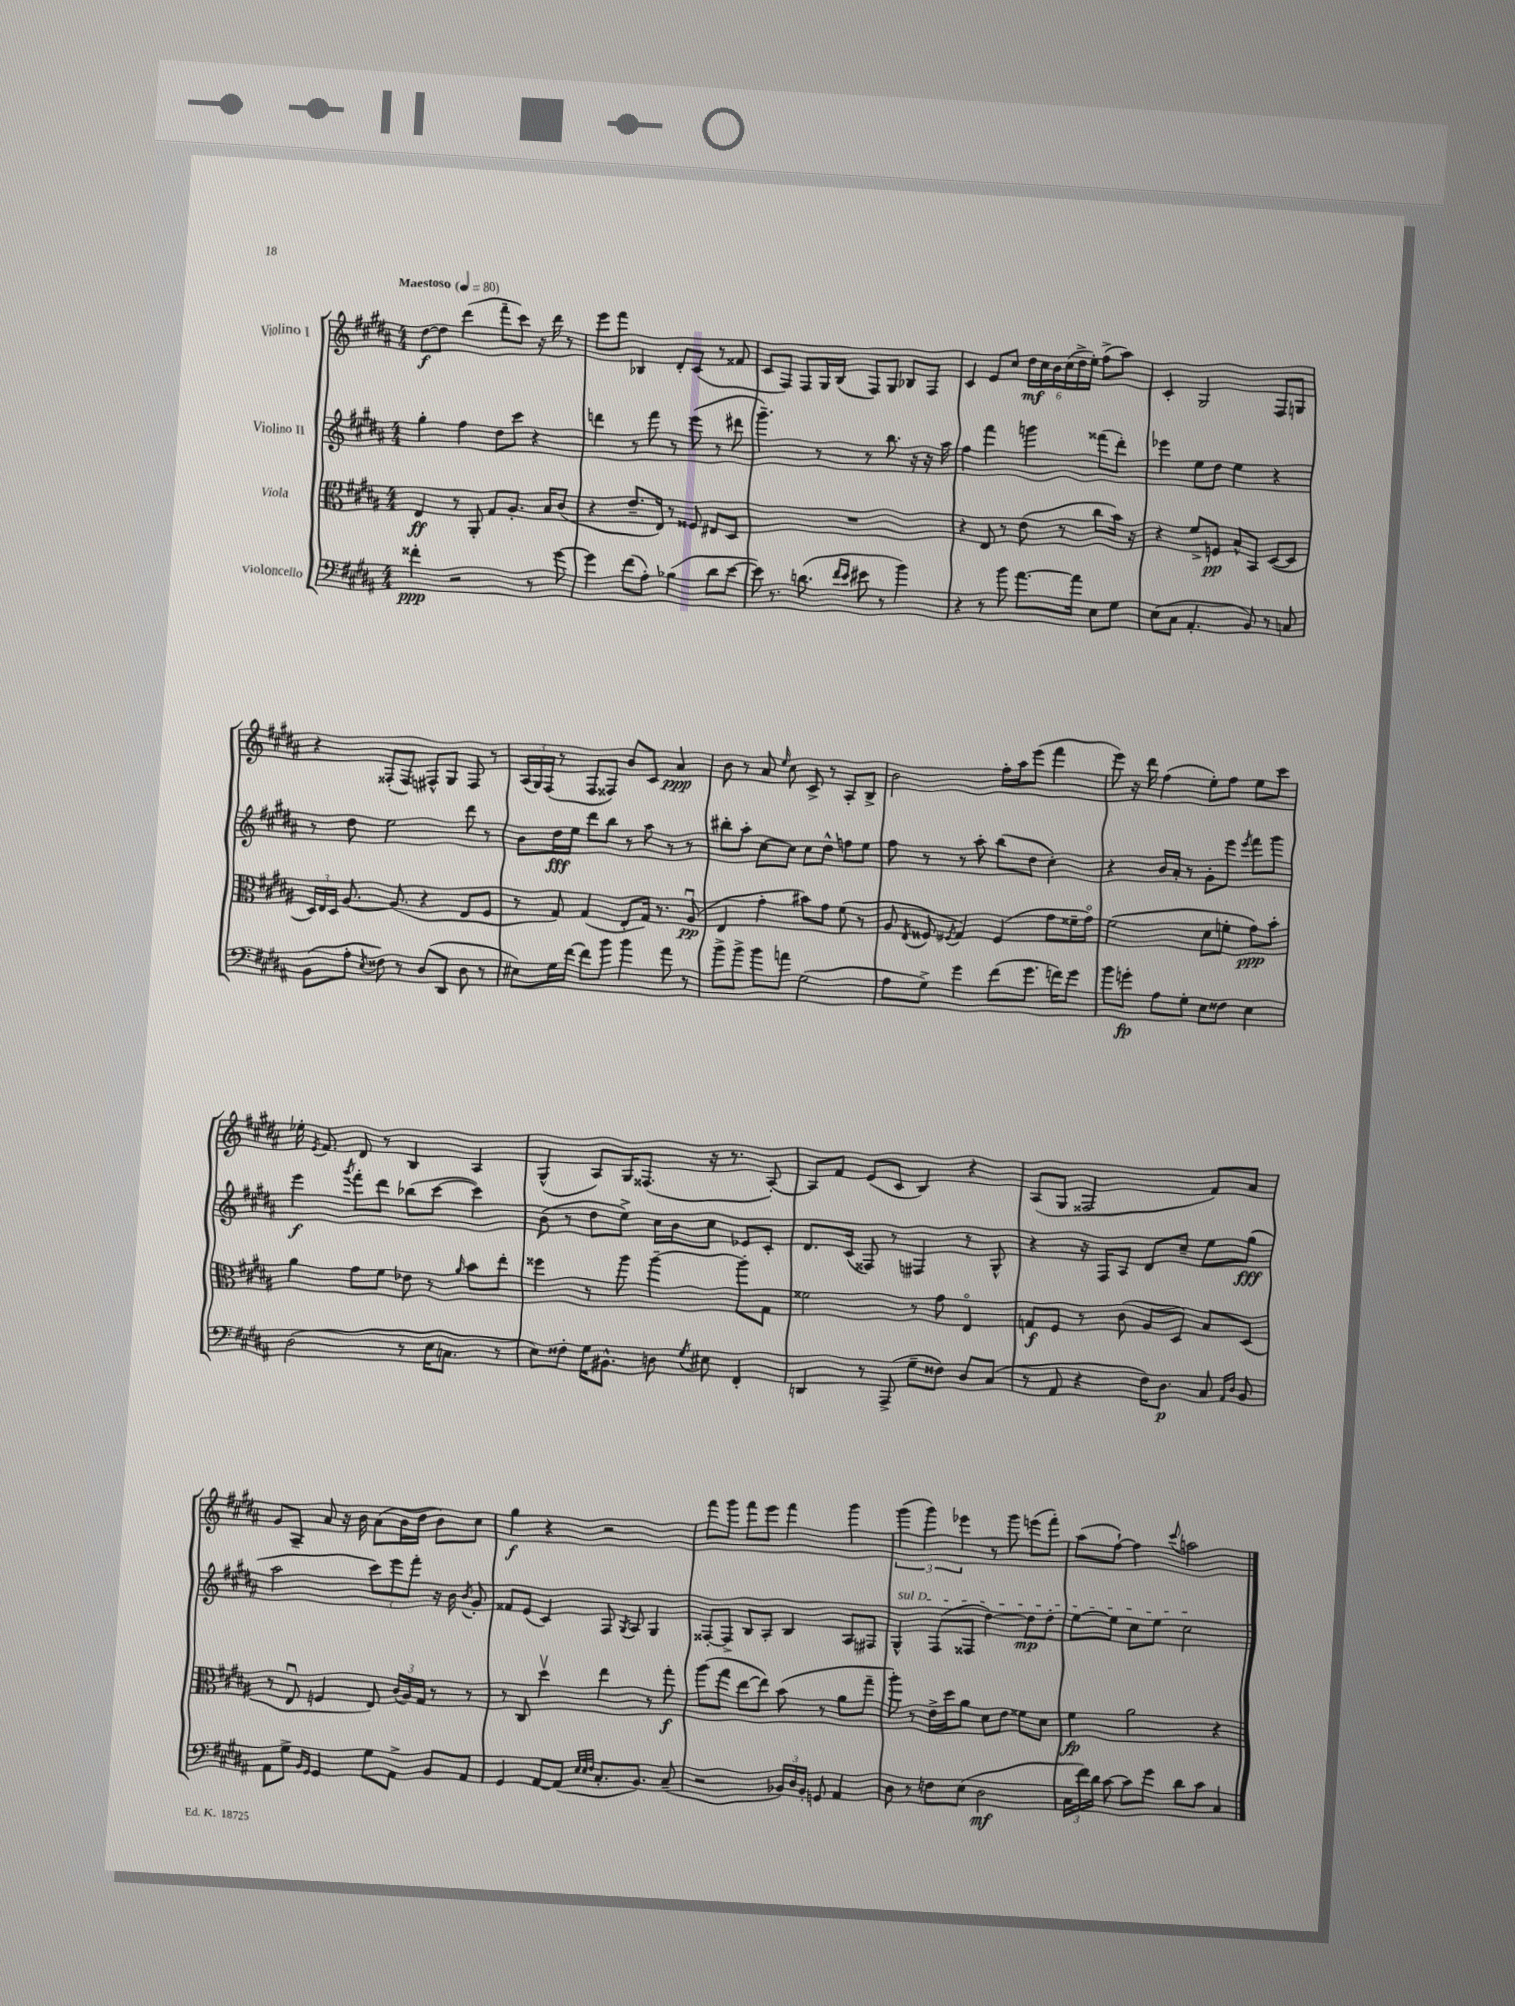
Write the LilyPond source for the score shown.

<<
\new StaffGroup <<
\new Staff = "s0" \with { instrumentName = "Violino I" } {
    \clef treble \key b \major \numericTimeSignature \time 4/4 \tempo "Maestoso" 4 = 80
    \autoBeamOff dis''8[~\f dis''8] dis'''4( fis'''8[-- cis'''8]) r16 dis'''16 r8 |
    e'''8[ fis'''8] bes4 dis'8[-. cis'8]( r8 fisis'8 |
    cis'8[ fis8]) fis8[ gis16 b16]( fis8[) gis8] bes8[ fis8] |
    cis'4 e'8[ cis''8] \tuplet 6/4 { dis''16[\mf cis''16 b'16 cis''16( dis''16-> e''16]-.) } fis''8[->( ais''8]) |
    cis'4-. gis2 fis8[ g8] |
    r4 fisis8[-.( fisis8]) fis8[-^ gis8] fis8 r8 |
    \tuplet 3/2 { ais16[( gis16) fis16]( } r8 fis8[ fisis8]) b'8[ cis'8] ais'4\ppp |
    b'8 r8 ais'8 \grace { e''16 } cis''8 cis'8-> r8 ais8[-. b8]-> |
    b'2 fis''16[-. ais''16 e'''8]( fis'''4 |
    e'''8) r16 dis'''16 fis''4( e''8[-.) fis''8] e''8[ cis'''8] |
    ees''16-. \acciaccatura { e'8 } fis'8. dis'8 r8 b4 ais4 |
    gis4-^( ais8[) gis16 fisis8.]( r16 r8. ais8~-.) |
    ais8[ fis'8] e'8[( cis'8] b4) r4 |
    ais8[( gis8] fisis2 fis'8[) ais'8] |
    gis'8[ ais8]-- ais'8 r16 b'16 ais'8[( b'16 dis''16] b'8[) cis''8] |
    gis''4\f r4 r2 |
    fis'''8[ gis'''8] fis'''8[ e'''8] fis'''4 gis'''4 |
    \tuplet 3/2 { gis'''4( gis'''4) ees'''4 } r8 gis'''8 e'''8[( fis'''8]-.) |
    ais''8[( fis''8]~-!) fis''4 \appoggiatura { cis'''8 } a''2 \bar "|." |
}
\new Staff = "s1" \with { instrumentName = "Violino II" } {
    \clef treble \key b \major \numericTimeSignature \time 4/4
    \autoBeamOff gis''4-. fis''4 dis''8[ cis'''8] r4 |
    d'''4 r8 fis'''8 r8 e'''8( r8 dis'''8 |
    gis'''4.--) r8 r8 b''8. r16 r16 ais''16 |
    fis''4 fis'''4 g'''4 fisis'''8[( dis'''8]-.) |
    ees'''4 e''8[ dis''8] e''4 r4 |
    r8 dis''8 e''2 dis'''8 r8 |
    b'8[ dis''16\fff e''16] dis'''8[ b''8] r8 ais''8 r8 r8 |
    bis''8[-. ais''8]-. cis''8[~ cis''8] cis''8[ dis''8]-^ f''8[ e''8] |
    fis''8 r8 r8 ais''8-. b''8[( dis''8] cis''4-.) |
    r4 b'16[ ais'16]-. r8 gis'8[-. e'''8] \acciaccatura { e'''8 } fis'''8[ gis'''8] |
    e'''4\f \acciaccatura { gis'''8 } fis'''8[-. dis'''8] bes''8[( cis'''8]~ cis'''4) |
    b'8( r8 dis''8[ e''8]->) cis''16[ b'16 cis''8] ees'8[ cis'8]-. |
    dis'8.[ cis'16]( fisis8) r8 fis4 r8 gis8-^ |
    r4 r16 fis16[ ais8] dis'8[ cis''8]-- e''8[ gis''8]\fff( |
    ais''2 \tuplet 3/2 { cis'''8[) e'''8 fis'''8]-. } r16 b'16 \acciaccatura { b'8 } gis'8-. |
    fisis'8[ e'8]( cis'4) fis8 \acciaccatura { gis8 } ais8 gis4 |
    fisis8[~-. fisis8]-> b8[ ais8]-. b4 ais8[ fis8] |
    \once \override TextSpanner.bound-details.left.text = \markup { \italic "sul D" } gis4-^\startTextSpan fis8[( fisis8] dis''4~) dis''8[\mp dis''8]-. |
    e''8[~ e''8] cis''8[ e''8] cis''2\stopTextSpan \bar "|." |
}
\new Staff = "s2" \with { instrumentName = "Viola" } {
    \clef alto \key b \major \numericTimeSignature \time 4/4
    \autoBeamOff e4\ff r8 ais,8-. gis8[ ais8.]-. b16[ cis'8]( |
    r4 e'8.[-- e16]) r8 fisis8 eis8[ dis8] |
    R1 |
    r4 e8 r8 e'8( r8 cis''8[ b'16]) r16 |
    r4 fis'8[-> f8]\pp b8[-^ b,8] dis8[~( dis8] |
    \tuplet 3/2 { dis16[) e16 dis16] } ais8.~ ais8.( r4 e8[ fis8] |
    r8 gis8) gis4( e8[-. gis16]) r8. ais8\downbow\pp( |
    e4 gis'4-. bis'8[) gis'8] fis'8( r8 |
    ais8 \acciaccatura { e8 } fisis8 \acciaccatura { fis8 } gis4) fis4( gis'8[ fisis'16-- gis'16]\flageolet) |
    fis'2( dis'8[ f'8]-. gis'8[\ppp) b'8]-. |
    ais'4 gis'8[ fis'8] ees'8 r8 \grace { ais'16 } b'8[ e''8]-. |
    fisis''4 r8 ais''8 ais''4~-- ais''8[-. gis8] |
    fisis'2 r8 gis'8 e4\flageolet |
    g8[\f fis8] r8 cis'8( ais8[ dis8]) b8[ dis8]( |
    r8 e8\downbow f4 e8) \tuplet 3/2 { cis'16[( ais16) gis16] } r8 r8 |
    r8 cis8 dis''4\upbow e''4 r8 gis''8-.\f |
    ais''8[( gis''8] e''8[~ e''8]) b'8( r8 ais'8[ gis''8]-- |
    ais''8-.) r8 e'16[-> dis''16 ais'8] dis'8[ e'8] fisis'8[ dis'8] |
    fis'4\fp ais'2 r4 \bar "|." |
}
\new Staff = "s3" \with { instrumentName = "Violoncello" } {
    \clef bass \key b \major \numericTimeSignature \time 4/4
    \autoBeamOff fisis'4-.\ppp r2 r8 gis'8~ |
    gis'4 fis'8[( ais8]-.) bes4( dis'8[ e'8]~ |
    e'8) r8. d'8.( \grace { fis'16[ e'16] } eis'8 r8 b'4) |
    r4 r8 b'8 ais'8.[~ ais'16] e8[ gis8] |
    e8[( cis8] ais,4.-. b,8) r8 c8 |
    b,8[( ais8]-. \acciaccatura { e8 } fisis8) r8 dis8[( dis,8] dis8 r8 |
    eis8[) gis16 fis'16]~ fis'8[ b'8] b'4 ais'8 r8 |
    b'8[-> b'8]-> b'8[ a'8] gis2( |
    ais8[ gis8]->) gis'4 fis'8[( gis'8.] f'16[) gis'8] |
    b'8[ g'8]-.\fp ais8[ gis8]-. e8[ fisis8] e4 |
    dis2( r8 e16[ c8.] r8 |
    e8[) fisis8]-. gis16[ bis,8.]-^ d8 \acciaccatura { gis8 } eis8 fis,4-. |
    d,4 r8 ais,,8->( gis8[-- fisis8]) dis8[ cis8]( |
    r8 ais,8 r4 fis16[) dis8.]\p cis8 \grace { ais,16[ dis16] } b,8 |
    ais,8[ gis8]-> \grace { b,16[ gis,16] } gis,4 gis8[ ais,8]-> b,8[ ais,8] |
    gis,4 ais,8[~ ais,8]( \grace { e32[ e32 fis32] } cis8.[-. b,8.]) cis8--( |
    r2 \tuplet 3/2 { bes,16[) dis16 bes,16]-. } g,8 ais,4 |
    dis8 r8 f8[ e8]( dis2\mf |
    \tuplet 3/2 { cis16[ fis'16) dis'16] } cis'8~ cis'8[ gis'8] dis'8[ cis'8] cis4 \bar "|." |
}
>>
>>
\layout { \context { \Score \remove "Bar_number_engraver" } }
